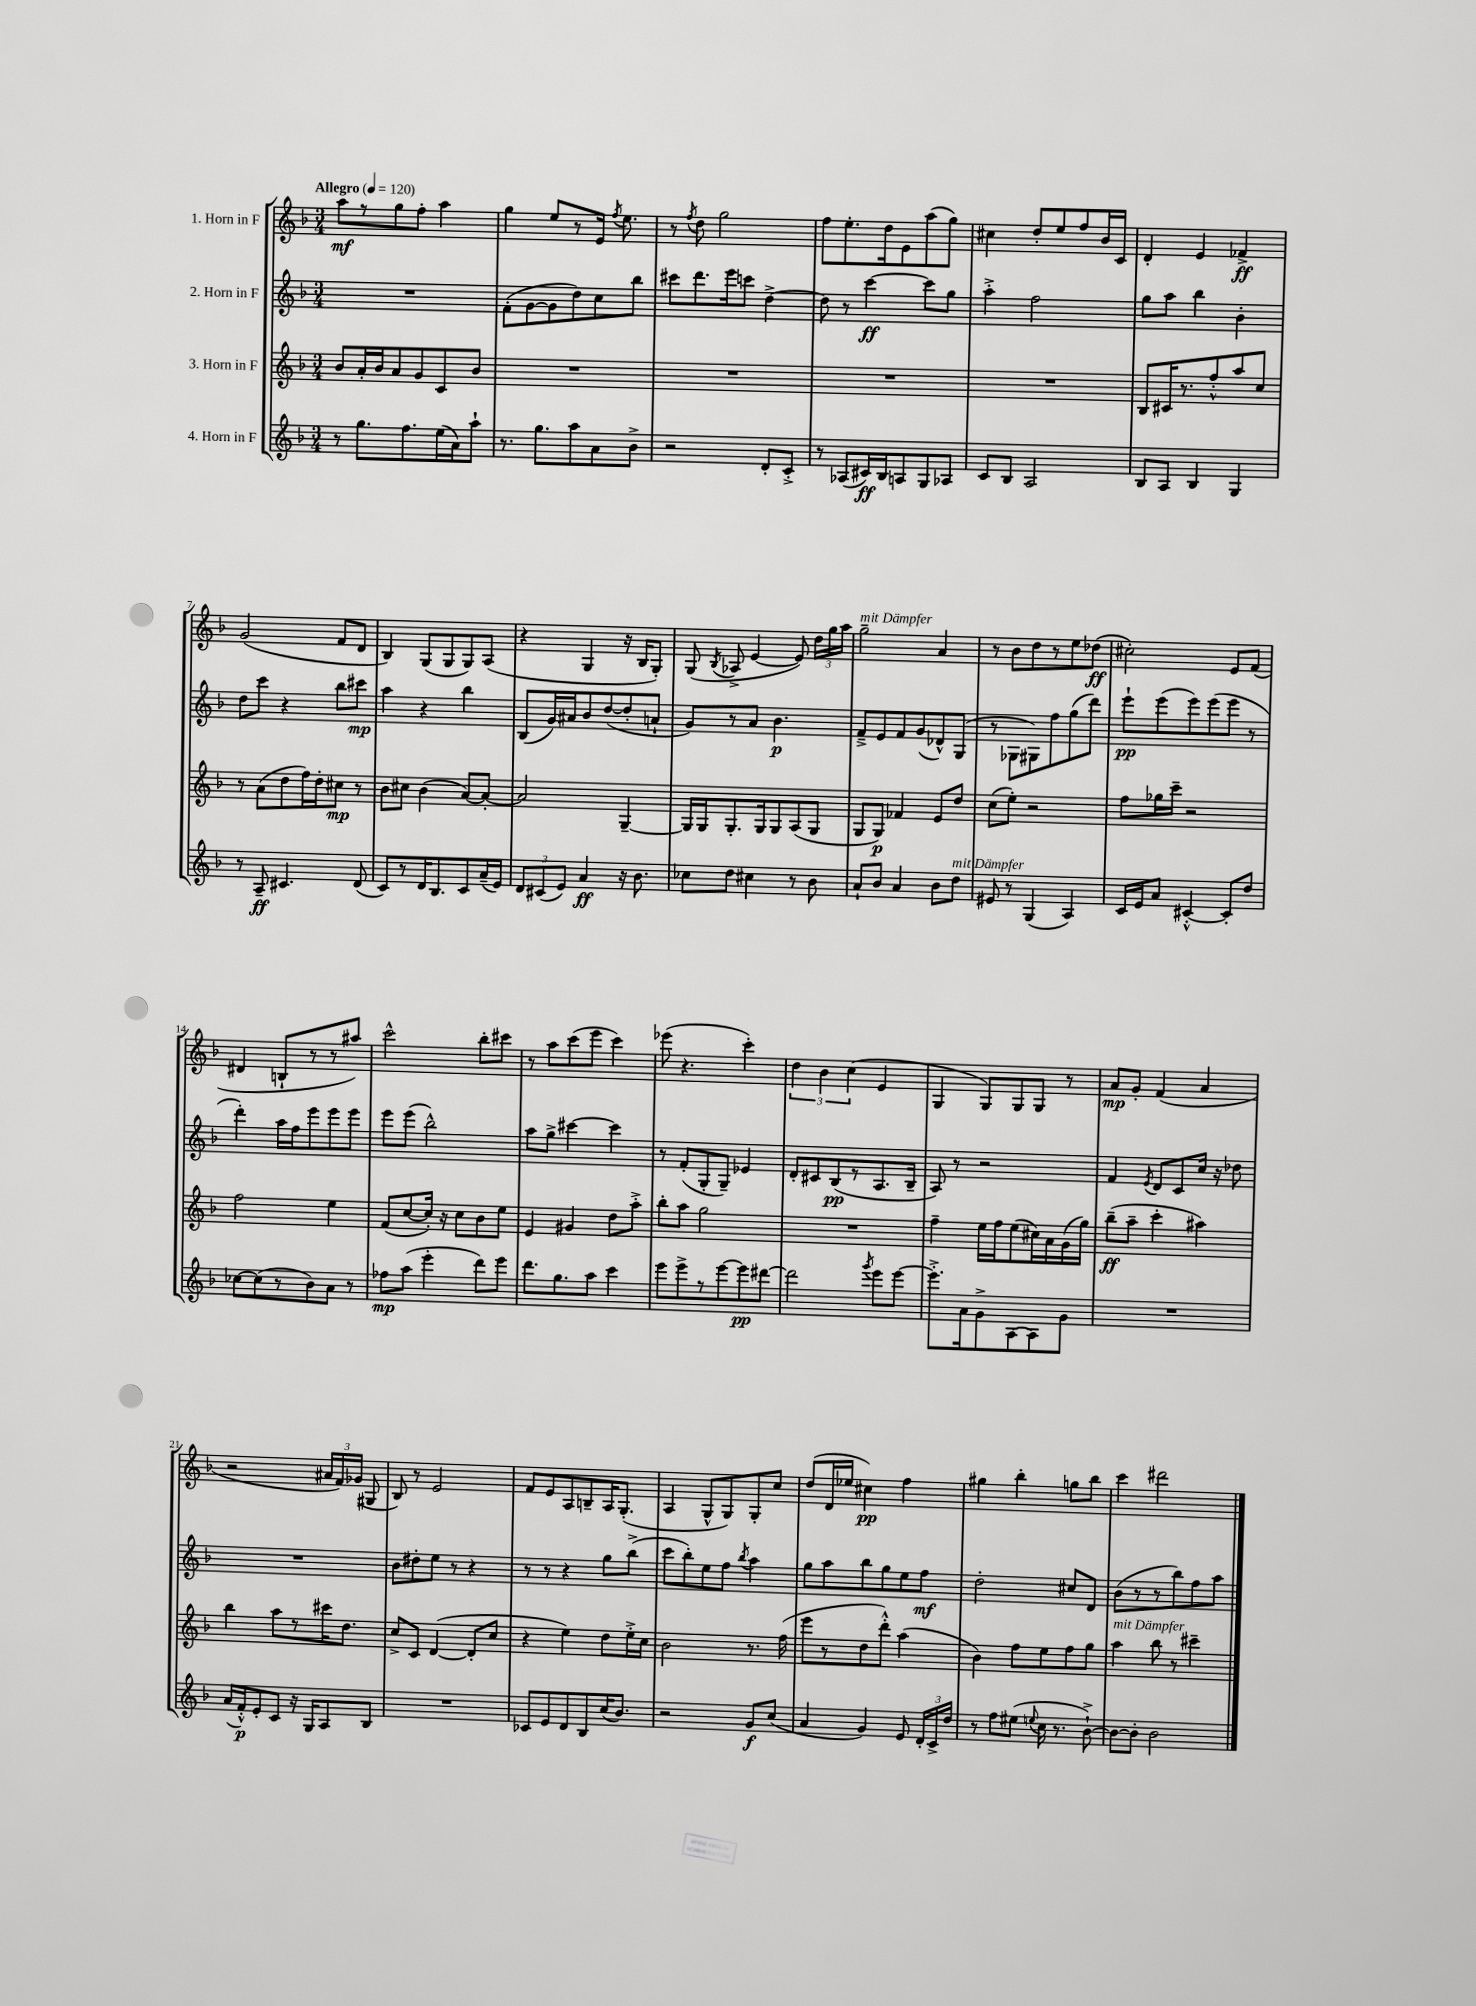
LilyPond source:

<<
\new StaffGroup <<
\new Staff = "s0" \with { instrumentName = "1. Horn in F" } {
    \clef treble \key f \major \numericTimeSignature \time 3/4 \tempo "Allegro" 4 = 120
    \autoBeamOff a''8[\mf r8 g''8 f''8]-. a''4 |
    g''4 e''8[ r8 e'16] \acciaccatura { f''8 } e''8. |
    r8 \acciaccatura { f''8 } d''8 g''2 |
    f''8[ e''8.-. d''16 e'8 a''8( g''8]) |
    cis''4 d''8[-. e''8 f''8 bes'16 c'16] |
    d'4-. e'4 fes'4->\ff |
    g'2( f'8[ d'8] |
    bes4) g8[( g8 g8) a8]( |
    r4 g4 r16 bes16[ g8]-.) |
    g8( \acciaccatura { bes8 } aes8-> e'4~ e'8) \tuplet 3/2 { d''16[ g''16 a''16] } |
    g''2--^\markup { \italic "mit Dämpfer" } a'4 |
    r8 bes'8[ d''8 r8 e''8 des''8]\ff( |
    cis''2-.) e'8[ f'8]( |
    dis'4 b8[-! r8 r8 ais''8]) |
    c'''2-^ bes''8[-. cis'''8] |
    r8 a''8[ c'''8( e'''8] c'''4) |
    ees'''8( r4. c'''4-.) |
    \tuplet 3/2 { d''4 bes'4 c''4( } e'4 |
    g4 g8[) g8 g8] r8 |
    a'8[\mp g'8]-. f'4( a'4 |
    r2 \tuplet 3/2 { ais'16[ f'16) ges'16]( } gis8 |
    bes8) r8 e'2 |
    f'8[ e'8 a8 b8-- a16 g8.]-.( |
    a4 g8[-^ g8) g8-. c''8] |
    d''8[( d'16 ees''16] cis''4\pp) f''4 |
    gis''4 bes''4-. g''8[ bes''8] |
    c'''4 dis'''2 \bar "|." |
}
\new Staff = "s1" \with { instrumentName = "2. Horn in F" } {
    \clef treble \key f \major \numericTimeSignature \time 3/4
    \autoBeamOff R2. |
    f'8[-.( g'8~ g'8 d''8) c''8 bes''8] |
    cis'''8[ d'''8. e'''16 c'''8] d''4~-> |
    d''8 r8 c'''4~\ff c'''8[ g''8] |
    a''4-.-> f''2 |
    g''8[ a''8] bes''4 bes'4-. |
    d''8[ c'''8] r4 bes''8[ cis'''8]\mp |
    a''4 r4 bes''4 |
    bes8[( g'16) ais'16 bes'8 d''8~( d''8-. a'8]-! |
    g'8[) r8 a'8] bes'4.\p |
    f'8[---> e'8 f'8 g'8( des'8-^) g8]( |
    r8 ges8[ gis8) f''8 g''8( d'''8]) |
    e'''8[-!\pp e'''8( e'''8) e'''8( e'''8] r8 |
    d'''4-.) a''16[ f''16 e'''8 e'''8 e'''8] |
    e'''8[ e'''8]( bes''2-^) |
    a''8[ g''8]-> cis'''4~ cis'''4 |
    r8 f'8[-.( g8-. g8]--) ees'4 |
    d'8[-. cis'8 bes8\pp( r8 a8. bes16]-- |
    a8) r8 r2 |
    f'4 \acciaccatura { e'8 } d'8[ c'8 c''16] r16 des''8 |
    R2. |
    bes'8[ dis''8-. e''8] r8 r4 |
    r8 r8 r4 g''8[ bes''8]->( |
    c'''8[ bes''8-.) e''8 f''8] \acciaccatura { bes''8 } a''4 |
    g''8[ a''8 bes''8 g''8 e''8 f''8]\mf |
    d''2-. cis''8[ d'8] |
    bes'8[( r8 r8 bes''8) f''8 a''8] \bar "|." |
}
\new Staff = "s2" \with { instrumentName = "3. Horn in F" } {
    \clef treble \key f \major \numericTimeSignature \time 3/4
    \autoBeamOff bes'8[ a'16-. bes'16 a'8 g'8 c'8 bes'8] |
    R2. |
    R2. |
    R2. |
    R2. |
    bes8[ cis'16 r8. f''8-.-^ a''8 c''8] |
    r8 a'8[( d''8 f''16) d''16-. cis''8]\mp r8 |
    bes'8[ cis''8] bes'4( a'8[~) a'8]~-. |
    a'2 g4~-- |
    g16[ g16 g8.-. g16 g8 a8( g8] |
    g8[ g8]\p) fes'4 e'8[ d''8] |
    c''8[( e''8]-.) r2 |
    f''8[ ges''16 c'''16]-- r2 |
    f''2 e''4 |
    f'8[( c''8~ c''16]-.) r16 c''8[ bes'8 e''8] |
    e'4 gis'4 d''8[ a''8]-.-> |
    bes''8[-. a''8] g''2 |
    R2. |
    f''4-- e''16[ f''16 e''8( cis''16) a'16 g'16( g''16]) |
    bes''8[--\ff( a''8]-- c'''4-. ais''4) |
    bes''4 a''8[ r8 cis'''16 d''8.] |
    c''8[-> c'8] d'4~( d'8[-. c''8] |
    r4 e''4) d''8[ e''16-.-> c''16] |
    bes'2 r8. f''16( |
    e'''8[ r8 d''8 d'''8]-.-^) a''4( |
    bes'4) f''8[ e''8 f''8 g''8] |
    a''4^\markup { \italic "mit Dämpfer" } bes''8 r8 cis'''4-- \bar "|." |
}
\new Staff = "s3" \with { instrumentName = "4. Horn in F" } {
    \clef treble \key f \major \numericTimeSignature \time 3/4
    \autoBeamOff r8 g''8.[ f''8. e''16( a'16) a''8]-! |
    r8. g''8.[ a''8 a'8 bes'8]-> |
    r2 d'8[-. c'8]-.-> |
    r8 aes8[( cis'16\ff) bes16 a8 g8 aes8] |
    c'8[ bes8] a2 |
    bes8[ a8] bes4 g4 |
    r8 a8--\ff cis'4. d'8( |
    c'8[) r8 d'16 bes8. c'8 a'16--( e'16]) |
    \tuplet 3/2 { d'8[ cis'8( e'8]) } a'4\ff r16 bes'8. |
    ces''8[ d''8] cis''4 r8 bes'8 |
    a'8[-! bes'8] a'4 bes'8[ d''8]^\markup { \italic "mit Dämpfer" } |
    eis'8 r8 g4( a4) |
    c'16[ e'16 a'8] cis'4~-.-^ cis'8[-. d''8] |
    ces''8[~ ces''8( r8 bes'8) a'8] r8 |
    fes''8[\mp a''8]( e'''4-. d'''8[) e'''8] |
    d'''8.[ g''8. a''8] c'''4 |
    e'''8[ e'''8-> r8 e'''8~ e'''8\pp dis'''8]~ |
    dis'''2 \acciaccatura { g'''8 } e'''8[ e'''8]~ |
    e'''8.[-.-> a'16 g'8-> a8~ a8 g'8] |
    R2. |
    a'16[( f'16-.-^\p) e'8-. c'8] r16 g16[ a8 bes8] |
    R2. |
    ces'8[ e'8 d'8 bes8 c''16( bes'8.]) |
    r2 g'8[\f c''8]( |
    a'4 g'4) e'8 \tuplet 3/2 { d'16[-. c'16-> d''16] } |
    r8 f''8[ eis''8]( \appoggiatura { e''8 } c''16 r8. bes'8~-!->) |
    bes'8[~ bes'8]-. bes'2 \bar "|." |
}
>>
>>
